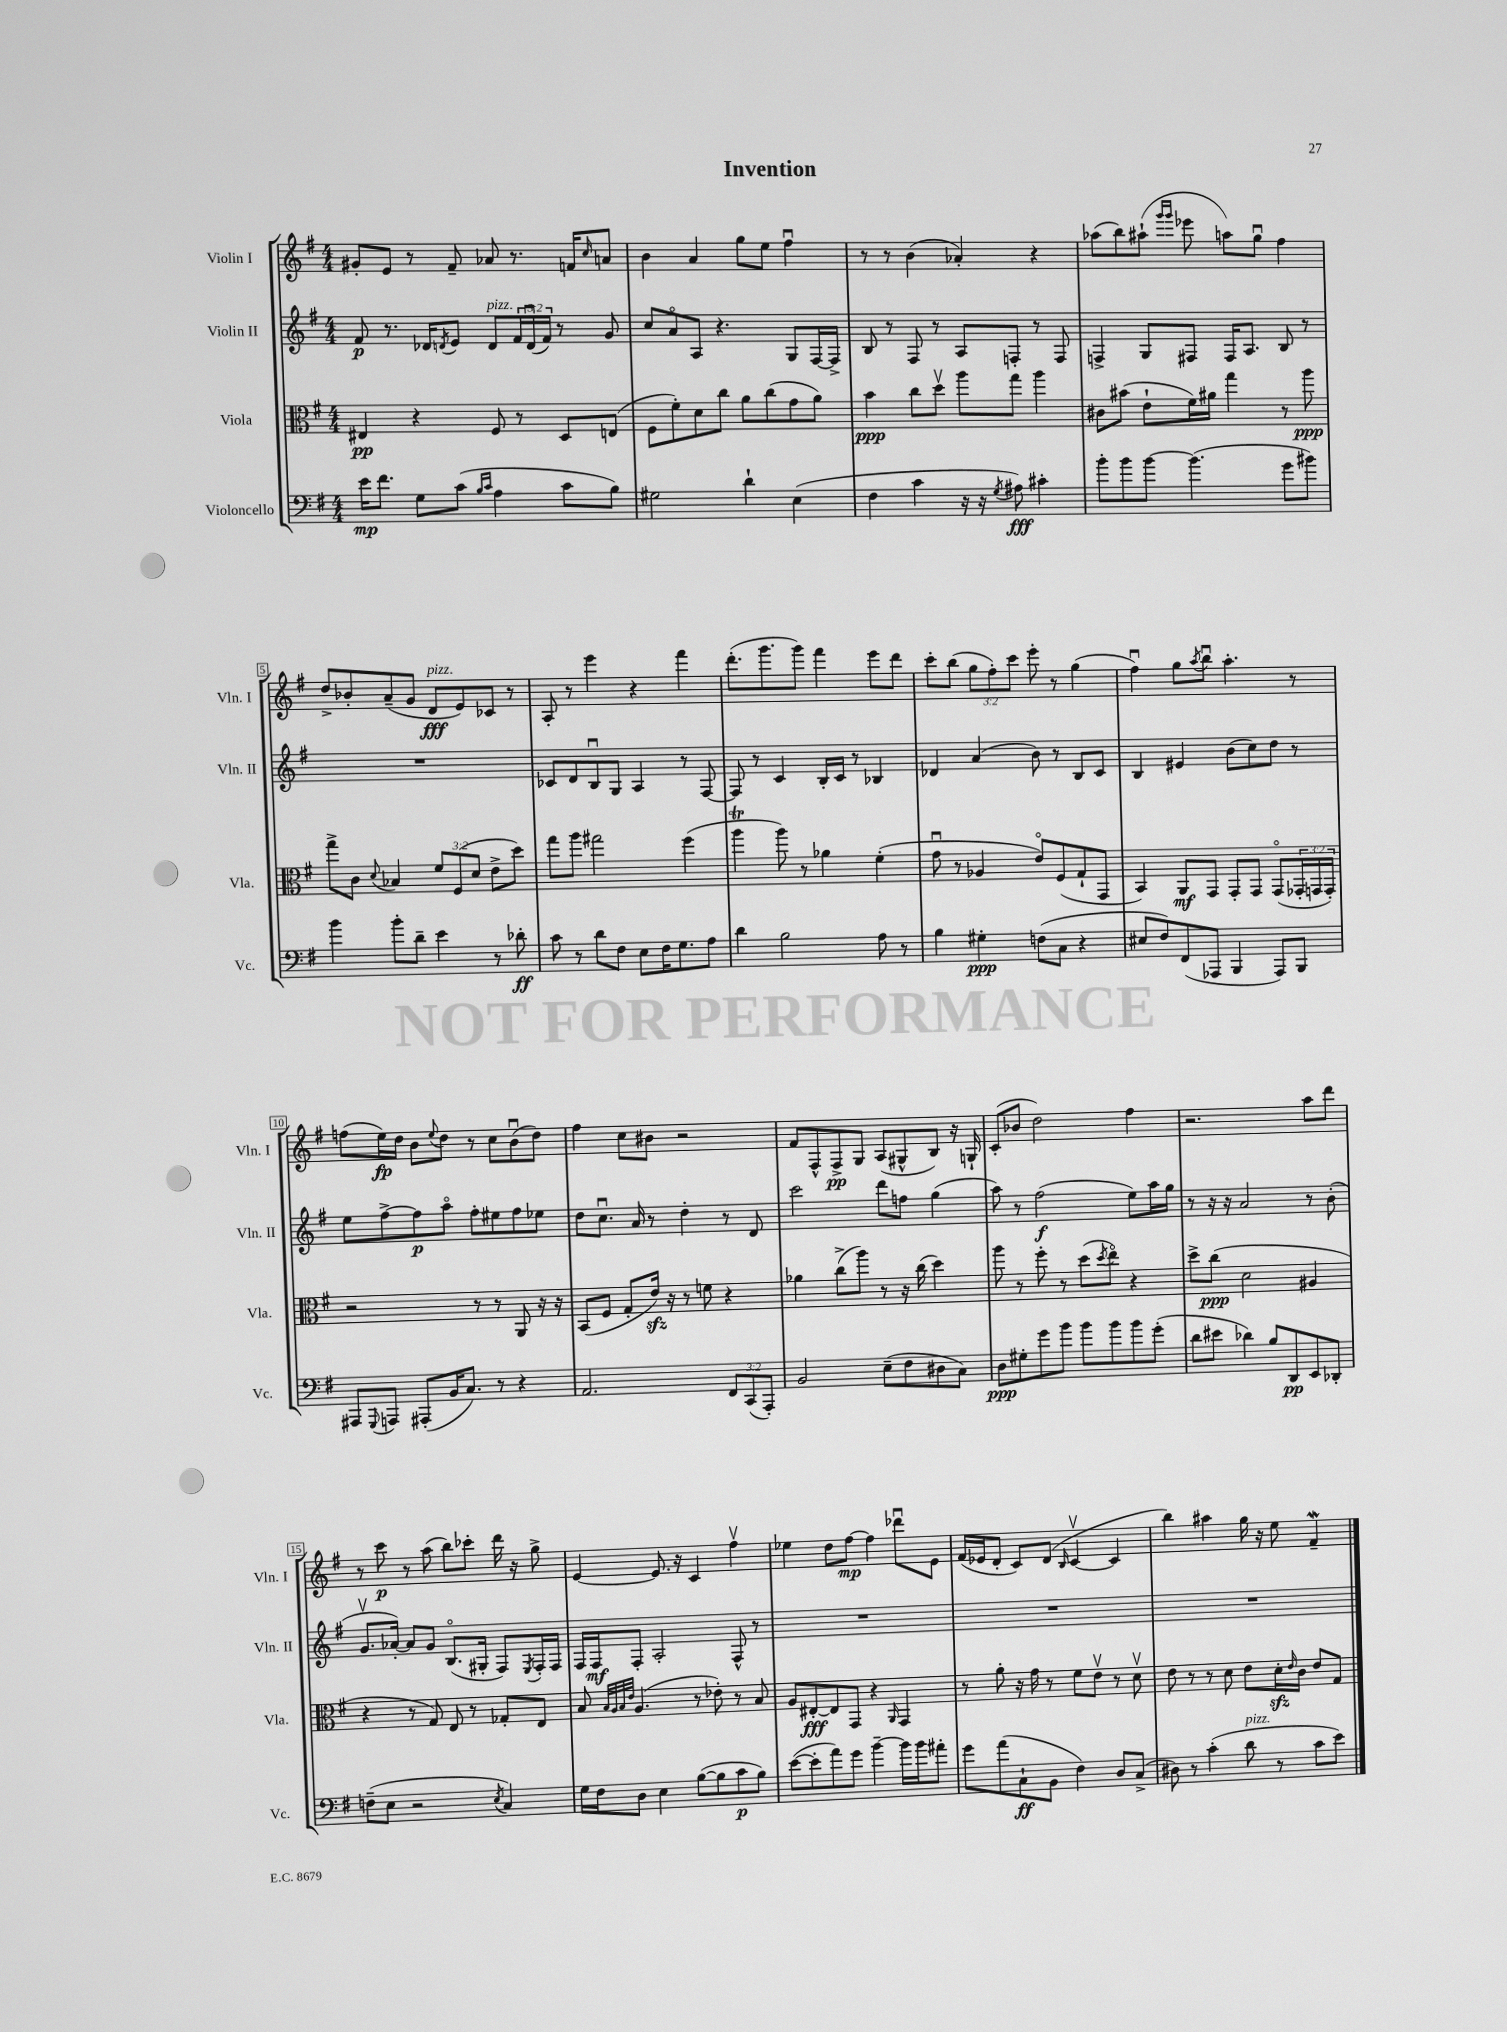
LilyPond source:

\header { title = "Invention" }
<<
\new StaffGroup <<
\new Staff = "s0" \with { instrumentName = "Violin I" shortInstrumentName = "Vln. I" } {
    \clef treble \key g \major \numericTimeSignature \time 4/4 \override Staff.TupletNumber.text = #tuplet-number::calc-fraction-text
    gis'8-. e'8 r8 fis'8-- aes'8 r8. f'16 \grace { c''16 } a'8 |
    b'4 a'4 g''8 e''8 fis''4\downbow |
    r8 r8 b'4( aes'4-.) r4 |
    aes''8( b''8) ais''8-!( \grace { g'''16 g'''16 } ees'''8 a''8) g''8\downbow fis''4 |
    d''8-> bes'8-. a'8--( g'8 d'8\fff^\markup { \italic "pizz." } e'8) ces'8 r8 |
    a8-. r8 e'''4 r4 fis'''4 |
    d'''8.-.( g'''8. g'''8) fis'''4 e'''8 d'''8 |
    c'''8-. b''8( \tuplet 3/2 { g''8 fis''8-.) c'''8 } e'''8-. r8 g''4( |
    fis''4\downbow) g''8 \acciaccatura { a''8 } b''8\downbow a''4.-. r8 |
    f''8( e''16\fp) d''16 b'8 \appoggiatura { e''8 } d''8 r8 c''8 b'8\downbow( d''8) |
    fis''4 c''8 bis'8 r2 |
    fis'8 fis8-^ fis8->\pp g8 a8( gis8-^ b8) r16 g16-! |
    c'8-.( bes'8 d''2) fis''4 |
    r2. a''8 d'''8 |
    r8 c'''8\p r8 a''8( b''8) ces'''8-. d'''16 r16 g''8-> |
    e'4~ e'8. r16 c'4 fis''4\upbow |
    ees''4 d''8 fis''8~\mp fis''4 des'''8\downbow e'8 |
    fis'16( ees'16 d'8-. c'8) d'8( \grace { b16 } c'4~\upbow c'4 |
    b''4) ais''4 g''16 r16 e''8 fis'4--\mordent \bar "|." |
}
\new Staff = "s1" \with { instrumentName = "Violin II" shortInstrumentName = "Vln. II" } {
    \clef treble \key g \major \numericTimeSignature \time 4/4 \override Staff.TupletNumber.text = #tuplet-number::calc-fraction-text
    fis'8\p r8. des'16 \acciaccatura { d'8 } e'8 d'8^\markup { \italic "pizz." } \tuplet 3/2 { fis'16 d'16\downbow( fis'16) } r8 g'8 |
    c''8 a'8\flageolet a8 r4. g8 fis16~ fis16-> |
    b8 r8 fis8 r8 a8 f8-. r8 f8 |
    f4-> g8 fis8 fis16 a8. b8 r8 |
    R1 |
    ces'8 d'8 b8\downbow g8 a4 r8 fis8~ |
    fis8 r8 c'4 b16-. c'16 r8 bes4 |
    des'4 a'4( b'8) r8 b8 c'8 |
    b4 eis'4 b'8( c''8) d''8 r8 |
    e''8 fis''8~-> fis''8\p a''8\flageolet fis''8-. eis''8 fis''8 ees''8 |
    d''8 c''8.\downbow a'16 r8 d''4-. r8 d'8 |
    c'''2 d'''8 f''8 g''4( |
    a''8) r8 fis''2\f( e''8) a''16 g''16 |
    r8 r16 r16 a'2 r8 b'8-.( |
    g'8.\upbow aes'16~-.) aes'8 g'8 b8.\flageolet( gis16-. fis8) \acciaccatura { e8 } fis16-. fis16 |
    fis16 fis16\mf fis8-. a2-. fis8-^ r8 |
    R1 |
    R1 |
    R1 \bar "|." |
}
\new Staff = "s2" \with { instrumentName = "Viola" shortInstrumentName = "Vla." } {
    \clef alto \key g \major \numericTimeSignature \time 4/4 \override Staff.TupletNumber.text = #tuplet-number::calc-fraction-text
    eis4\pp r4 fis8 r8 d8 e8( |
    fis8 fis'8-.) d'8 c''8 a'8 c''8( g'8 a'8) |
    b'4\ppp c''8 d''8\upbow a''8 g''8 a''4 |
    cis'8 bis'8( e'8-! fis'16) ais'16 g''4 r8 a''8\ppp |
    g''8-> c'8 \appoggiatura { d'8 } bes4 \tuplet 3/2 { fis'8 fis8( d'8 } e'8-> d''8) |
    g''8 a''8 gis''2 fis''4( |
    a''4\trill a''8) r8 aes'4 fis'4-.( |
    g'8\downbow r8 aes4 e'8\flageolet) fis8( g8-! g,8 |
    b,4) a,8\mf g,8 g,8-. g,8 g,8\flageolet( \tuplet 3/2 { ges,16-. g,16 g,16-.) } |
    r2 r8 r8 a,8 r16 r16 |
    b,8( fis8 g8-. e'16\sfz) r16 r8 f'8 r4 |
    aes'4 c''8->( a''8) r8 r16 c''16( d''4) |
    a''8 r8 fis''8-. r8 d''8( \acciaccatura { d''8 } e''8\flageolet) r4 |
    d''8-> c''8\ppp( d'2 ais4 |
    r4 r8 g8) e8 r8 ges8-. e8 |
    b8 \grace { b32 a32 b32 e'32 } a4.( r8 ees'8-.) r8 b8 |
    a8 eis8~-.\fff eis8 g,8 r4 \grace { a,16 } g,4 |
    r8 a'8-. r16 g'16 r8 fis'8 e'8\upbow r8 d'8\upbow |
    e'8 r8 r8 d'8 e'8 d'16-.\sfz \grace { e'16 } c'16 e'8 g8 \bar "|." |
}
\new Staff = "s3" \with { instrumentName = "Violoncello" shortInstrumentName = "Vc." } {
    \clef bass \key g \major \numericTimeSignature \time 4/4 \override Staff.TupletNumber.text = #tuplet-number::calc-fraction-text
    e'16\mp fis'8. g8 c'8( \grace { b16 c'16 } a4 c'8 b8) |
    gis2 d'4-! e4( |
    fis4 c'4 r16 r16 \acciaccatura { g8 } ais8\fff) cis'4-. |
    b'8-. b'8 b'8~ b'4.( g'8 bis'8) |
    b'4 b'8-. d'8-- e'4 r8 des'8-.\ff |
    c'8 r8 d'8 fis8 e8 fis16 g8. a8 |
    d'4 b2 a8 r8 |
    b4 gis4-.\ppp f8( c8 r4 |
    eis8 fis8) fis,8( aes,,8 b,,4 aes,,8) b,,8 |
    ais,,8 \appoggiatura { g,,8 } a,,8 ais,,8-.( b,16 c8.) r8 r4 |
    a,2. \tuplet 3/2 { fis,8 c,8( a,,8-.) } |
    b,2 e8--( fis8 dis8 c8) |
    d8\ppp gis8-. g'8 b'8 b'8 b'8 b'8 g'8-.( |
    d'8 eis'8 des'4) b8 d,8\pp e,8 des,8-. |
    f8--( e8 r2 \acciaccatura { e8 } c4) |
    g16 fis16 d8 e4 b8~( b8 c'8\p b8) |
    e'8~( e'8-. a'8) g'8 b'4~-- b'16 b'16 ais'8-. |
    g'8 a'8( c8-!\ff b,8 fis4) d8 c8->( |
    dis8) r8 c'4-.( d'8^\markup { \italic "pizz." } r8 c'8 e'8) \bar "|." |
}
>>
>>
\layout { \context { \Score \override BarNumber.stencil = #(make-stencil-boxer 0.1 0.3 ly:text-interface::print) } }
